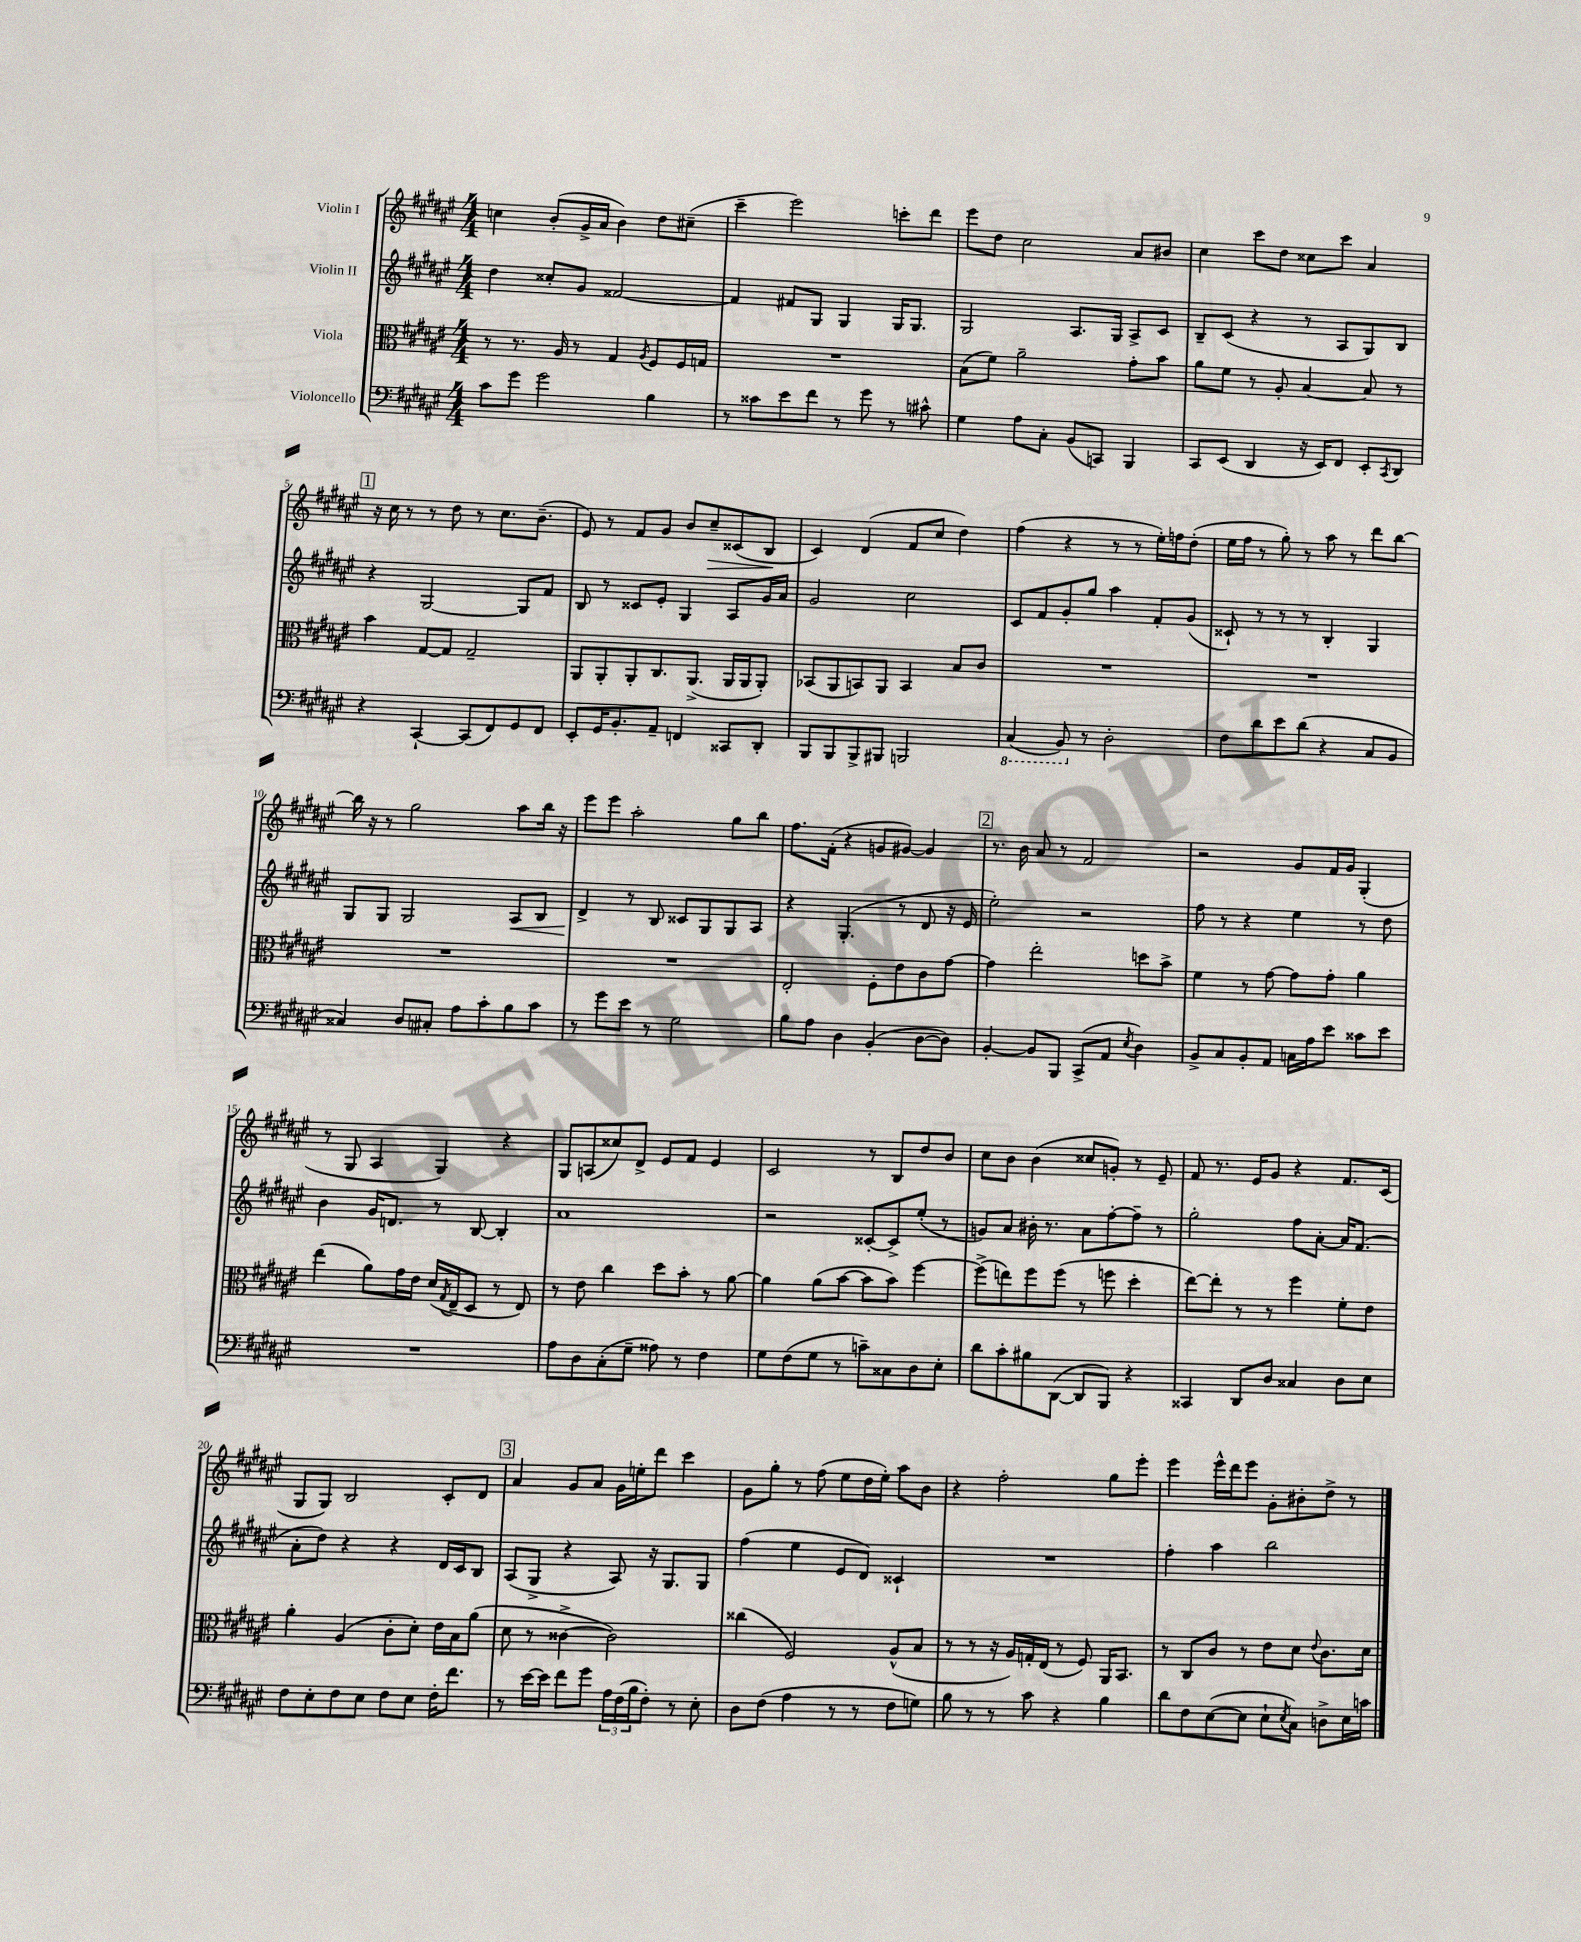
<<
\new StaffGroup <<
\new Staff = "s0" \with { instrumentName = "Violin I" } {
    \clef treble \key fis \major \numericTimeSignature \time 4/4
    c''4 b'8-.( gis'16-> ais'16 b'4) dis''8 cis''8--( |
    cis'''4-- eis'''2) c'''8-. dis'''8 |
    eis'''8 dis''8 cis''2 ais'8 bis'8 |
    cis''4 cis'''8 dis''8 cisis''8 cis'''8 ais'4 |
    \mark \markup { \box "1" } r16 cis''16 r8 r8 dis''8 r8 cis''8. b'8.--( |
    eis'8) r8 fis'8 gis'8 b'8 cis''8--\> cisis'8( b8\! |
    cis'4) dis'4( fis'8 cis''8 dis''4) |
    fis''4( r4 r8 r8 eis''16-.) f''16 dis''8-.( |
    eis''16 fis''16 r8 gis''8-.) r8 ais''8 r8 dis'''8 b''8~ |
    b''16 r16 r8 gis''2 ais''8 b''16 r16 |
    eis'''8 eis'''8 ais''2-. gis''8 b''8 |
    fis''8. fis'16-.( r4 g'8 gis'8~) gis'4 |
    \mark \markup { \box "2" } r8. b'16 ais'8 r8 fis'2 |
    r2 gis'8 fis'16 gis'16 gis4-.( |
    r8 gis8 ais4 gis4) r4 |
    gis8 a8( cisis''8) dis'8-> eis'8 fis'8 eis'4 |
    cis'2 r8 b8 dis''8 b'8 |
    cis''8 b'8 b'4( cisis''8 g'8-.) r8 eis'8-- |
    fis'8 r8. eis'16 gis'8 r4 fis'8. cis'16( |
    gis8 gis8) b2 cis'8-. dis'8 |
    \mark \markup { \box "3" } ais'4 gis'8 ais'8 gis'16 e''16-. dis'''8 cis'''4 |
    gis'8 gis''8-. r8 fis''8( eis''8 dis''16 eis''16-.) ais''8 b'8 |
    r4 fis''2-. gis''8 eis'''8-. |
    eis'''4 eis'''16-^ dis'''16 eis'''8 gis'8-. bis'8-. dis''8-> r8 \bar "|." |
}
\new Staff = "s1" \with { instrumentName = "Violin II" } {
    \clef treble \key fis \major \numericTimeSignature \time 4/4
    dis''4 cisis''8-. gis'8 fisis'2~ |
    fisis'4 fis'8 gis8 gis4 gis16 gis8. |
    gis2 ais8. gis16 ais8-> cis'8 |
    b8-- cis'8( r4 r8 ais8 gis8) b8 |
    \mark \markup { \box "1" } r4 gis2~ gis8 fis'8 |
    b8 r8 cisis'8 eis'8-. gis4 ais8 gis'16 ais'16 |
    gis'2 cis''2 |
    cis'8 fis'8 gis'8-. gis''8 ais''4 fis'8-. gis'8( |
    cisis'8-!) r8 r8 r8 b4-. gis4 |
    gis8 gis8 gis2 ais8\< b8 |
    dis'4->\! r8 b8 cisis'8 gis8 gis8 ais8 |
    r4 gis4.-.( r8 dis'8 r16 eis'16 |
    \mark \markup { \box "2" } eis''2-.) r2 |
    fis''8 r8 r4 eis''4 r8 dis''8 |
    b'4 gis'16 d'8. r8 b8~ b4-. |
    ais'1 |
    r2 cisis'8~-. cisis'8-> eis''8-.( r8 |
    g'8) ais'8 bis'16-. r8. ais'8 fis''8~-. fis''8-- r8 |
    gis''2-. fis''8 ais'8~-. ais'16 fis'8.( |
    ais'8-. dis''8) r4 r4 dis'16 cis'16 b8 |
    \mark \markup { \box "3" } ais8( gis8-> r4 ais8) r16 gis8. gis8 |
    fis''4( eis''4 eis'8 dis'8) cisis'4-! |
    R1 |
    fis''4-. ais''4 b''2 \bar "|." |
}
\new Staff = "s2" \with { instrumentName = "Viola" } {
    \clef alto \key fis \major \numericTimeSignature \time 4/4
    r8 r8. ais16 r8 gis4 \acciaccatura { ais8 } fis8 fis16 g16 |
    R1 |
    b8( fis'8) ais'2-- gis'8-. b'8 |
    ais'8 fis'8 r8 ais8-. b4~ b8 r8 |
    \mark \markup { \box "1" } b'4 gis8~ gis8 gis2-- |
    ais,8 ais,8-. ais,8-. cis8. ais,8.->( ais,16 ais,16 ais,8-.) |
    bes,8( ais,8 b,8) ais,8 b,4 b8 cis'8 |
    R1 |
    R1 |
    R1 |
    R1 |
    eis2-. fis8-. eis'8 cis'8 gis'8~ |
    \mark \markup { \box "2" } gis'4 eis''2-. d''8 b'8-> |
    fis'4 r8 gis'8~ gis'8 gis'8-. ais'4 |
    eis''4( ais'8) gis'16 eis'16 dis'16( \acciaccatura { gis8 } eis16-- dis8 r8 eis8) |
    r8 eis'8 cis''4 dis''8 b'8-. r8 ais'8~ |
    ais'4 ais'8( b'8~ b'8 b'8) fis''4~ |
    fis''8->( e''8) fis''8 fis''8( r8 f''8 dis''4-. |
    eis''8~) eis''8-. r8 r8 fis''4 fis'8-. eis'8 |
    ais'4-. ais4( cis'8-. dis'8-.) eis'16 b16 ais'8( |
    \mark \markup { \box "3" } dis'8 r8 cisis'4~-> cisis'2) |
    cisis''4( fis2) ais8-^( b8 |
    r8 r8 r16 ais16) g16-. eis16( r8 fis8) ais,16 b,8. |
    r8 cis8 cis'8 r8 eis'8 dis'8 \appoggiatura { eis'8 } cis'8. dis'16 \bar "|." |
}
\new Staff = "s3" \with { instrumentName = "Violoncello" } {
    \clef bass \key fis \major \numericTimeSignature \time 4/4
    cis'8 gis'8 gis'2 b4 |
    r8 cisis'8 eis'8 fis'8 r8 gis'8 r8 cis'8-^ |
    gis4 ais8 cis8-. b,8( c,8) b,,4 |
    cis,8 eis,8( dis,4 r16 eis,16) fis,8 eis,8-. \acciaccatura { cis,8 } dis,8 |
    \mark \markup { \box "1" } r4 cis,4~-! cis,8( fis,8) gis,8 fis,8 |
    eis,8-. gis,16 b,8.-. ais,8-- f,4 cisis,8 dis,8-. |
    b,,8 b,,8 b,,8-> bis,,8 b,,2 |
    \ottava #-1 cis,4( b,,8) \ottava #0 r8 dis2-. |
    fis8 dis'8 eis'8 dis'8( r4 cis8 b,8 |
    cisis4) dis8 cis8-. ais8 cis'8-. b8 cis'8 |
    r8 gis'8 eis'8 r8 gis2 |
    b8 ais8 dis4 b,4-.( dis8~ dis8) |
    \mark \markup { \box "2" } b,4~-. b,8 b,,8 cis,8->( ais,8 \acciaccatura { eis8 } dis4) |
    b,8-> cis8 b,8-. ais,8 c16 ais16 eis'8 cisis'8 eis'8 |
    R1 |
    ais8 dis8 cis8-.( gis8-- aisis8) r8 fis4 |
    gis8 fis8( gis8 r8 c'8--) cisis8 dis8 eis8-. |
    dis'8 cis'8-. bis8 dis,8~( dis,8 b,,8) r4 |
    cisis,4 dis,8 dis8 cisis4 dis8 eis8 |
    fis8 eis8-. fis8 eis8 fis8 eis8 fis16-. fis'8. |
    \mark \markup { \box "3" } r8 eis'16~ eis'16 fis'8 gis'8 \tuplet 3/2 { ais16 fis16( b16 } fis8-.) r8 eis8-. |
    dis8 fis8( ais4 r8 r8 fis8 g8) |
    b8 r8 r8 cis'8 r4 b4 |
    dis'8 fis8 eis8~( eis8 eis8-! \acciaccatura { eis8 } cis8) d8-> eis16 c'16 \bar "|." |
}
>>
>>
